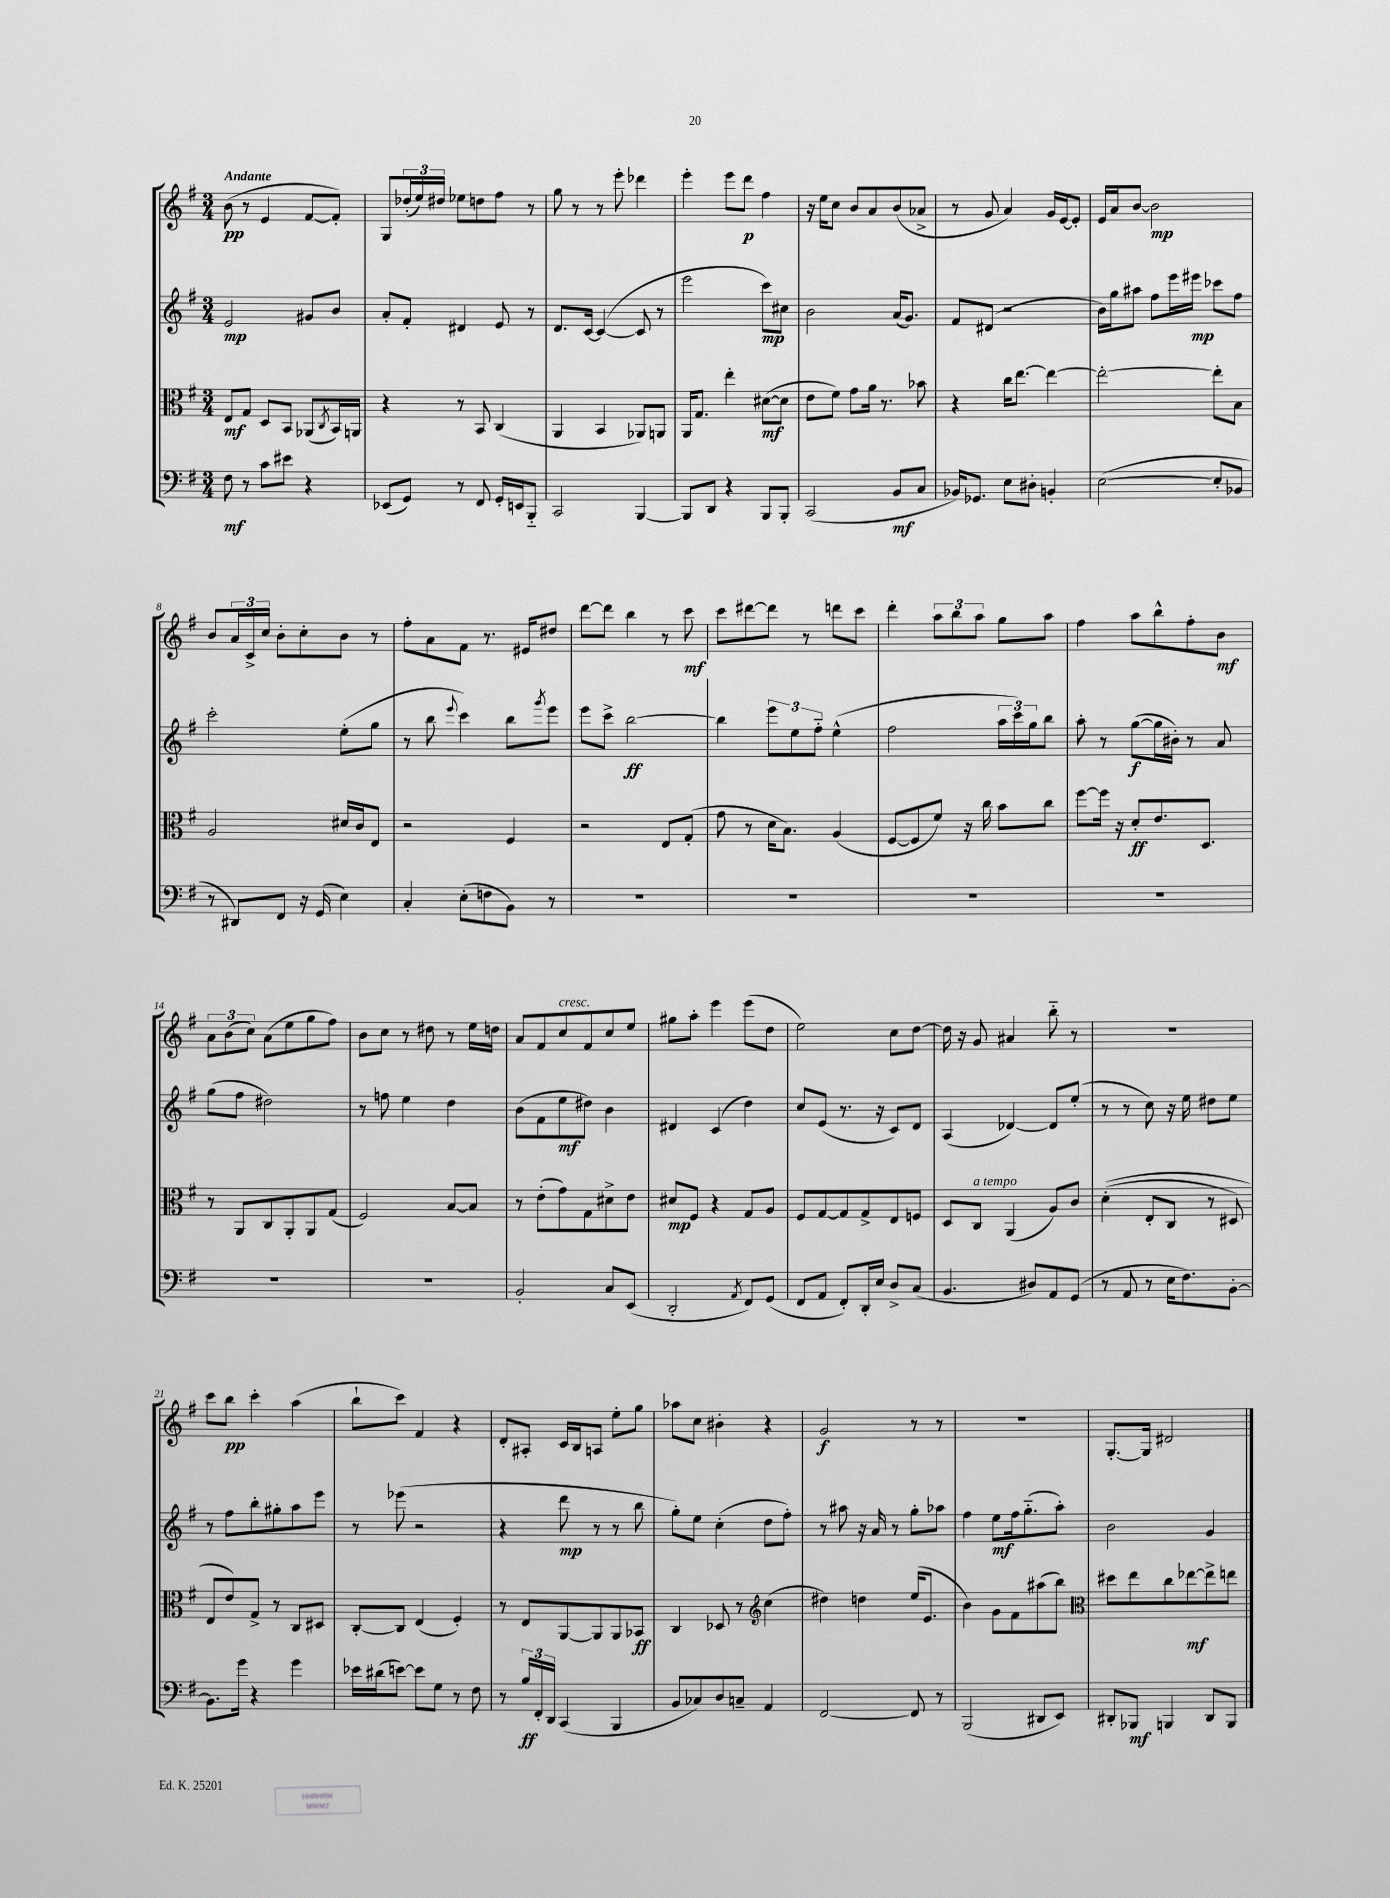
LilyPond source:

<<
\new StaffGroup <<
\new Staff = "s0" {
    \clef treble \key g \major \numericTimeSignature \time 3/4 \tempo "Andante"
    b'8\pp( r8 e'4 fis'8~ fis'8-.) |
    g8 \tuplet 3/2 { des''16-.( e''16) dis''16 } ees''8 d''8 fis''8 r8 |
    g''8 r8 r8 e'''8-. des'''4 |
    e'''4-. e'''8 d'''8\p fis''4 |
    r16 e''16 c''8 b'8 a'8 b'8( aes'8-> |
    r8 g'8 a'4) g'16 e'16~ e'8-. |
    e'16 a'16 b'8~ b'2\mp |
    b'8 \tuplet 3/2 { a'16 c'16-> c''16 } b'8-. c''8-. b'8 r8 |
    fis''8-. a'8 fis'8 r8. eis'16 dis''8 |
    d'''8~ d'''8 b''4 r8 c'''8\mf |
    c'''8 dis'''8~ dis'''8 r8 d'''8 c'''8 |
    d'''4-. \tuplet 3/2 { a''8 b''8 a''8 } g''8 a''8 |
    fis''4 a''8 b''8-^ fis''8-. b'8\mf |
    \tuplet 3/2 { a'8 b'8( c''8) } a'8( e''8 g''8 fis''8) |
    b'8 c''8 r8 dis''8 r8 e''16 d''16 |
    a'8 fis'8 c''8^\markup { \italic "cresc." } fis'8 c''8 e''8 |
    gis''8 a''8-. e'''4 e'''8( d''8 |
    e''2) c''8 d''8~ |
    d''16 r16 g'8 ais'4 b''8-_ r8 |
    R2. |
    c'''8 b''8\pp c'''4-. a''4( |
    b''8-! c'''8) fis'4 r4 |
    d'8-. ais8-. c'16 b16 a8 e''8-. g''8 |
    aes''8 c''8 bis'4-. r4 |
    g'2\f r8 r8 |
    R2. |
    g8.~-. g16 dis'2 \bar "|." |
}
\new Staff = "s1" {
    \clef treble \key g \major \numericTimeSignature \time 3/4
    e'2\mp gis'8 b'8 |
    a'8-. fis'8-. dis'4 e'8 r8 |
    d'8. c'16~ c'4~( c'8 r8 |
    e'''2 c'''8\mp) cis''8 |
    b'2 a'16( g'8.) |
    fis'8 dis'8( r2 |
    b'16) g''16 ais''8 fis''8 e'''16 eis'''16\mp ces'''8 fis''8 |
    c'''2-. e''8-.( g''8 |
    r8 b''8 \appoggiatura { e'''8 } c'''4) b''8 \acciaccatura { g'''8 } e'''8 |
    e'''8 c'''8-> b''2~\ff |
    b''4 \tuplet 3/2 { e'''8 e''8 fis''8-_ } e''4-^( |
    fis''2 \tuplet 3/2 { a''16 c'''16) g''16 } b''8 |
    a''8-. r8 g''8~\f( g''16 bis'16-.) r8 a'8 |
    g''8( fis''8 dis''2) |
    r8 f''8 e''4 d''4 |
    b'8( fis'8 e''8\mf dis''8) b'4 |
    dis'4 c'4( d''4) |
    c''8 e'8( r8. r16 c'8) d'8 |
    a4( des'4~) des'8 e''8-.( |
    r8 r8 c''8) r16 e''16 dis''8 e''8 |
    r8 fis''8 b''8-. gis''8-. a''8 e'''8 |
    r8 ees'''8( r2 |
    r4 d'''8\mp r8 r8 b''8 |
    g''8-.) e''8 c''4-.( d''8 fis''8-.) |
    r8 ais''8 r16 a'16 r8 g''8-. aes''8 |
    fis''4 e''8\mf fis''16 g''8.-_( a''8-.) |
    b'2 g'4 \bar "|." |
}
\new Staff = "s2" {
    \clef alto \key g \major \numericTimeSignature \time 3/4
    e8\mf g8 d8 b,8 aes,8( \acciaccatura { c8 } b,16) a,16 |
    r4 r8 b,8 c4( |
    a,4 b,4 aes,8) a,8 |
    a,16 g8. e''4-. dis'8~\mf( dis'8 |
    e'8 fis'8) g'8 a'16 r8. bes'8 |
    r4 c''16 e''8.~ e''4~ |
    e''2~-. e''8-. b8 |
    a2 dis'16 c'16 e8 |
    r2 fis4 |
    r2 e8 g8-.( |
    g'8 r8 d'16 b8.) a4( |
    fis8~ fis8 fis'8) r16 c''16 b'8 c''8 |
    fis''8~ fis''16 r16 d'8-.\ff e'8. d8. |
    r8 a,8 c8 a,8-. a,8 g8( |
    fis2) b8~ b8 |
    r8 e'8-.( g'8) g8 dis'8-> e'8 |
    dis'8\mp fis8 r4 g8 a8 |
    fis8 g8~ g8 g8-> e8 f8 |
    d8 c8^\markup { \italic "a tempo" } a,4( a8) c'8 |
    d'4-.(\( e8-. c8 r8 dis8) |
    e8 e'8\) g8-> r8 c8 dis8 |
    c8~-. c8 e4( fis4-.) |
    r8 e8 a,8~ a,8 a,8 bes,8\ff |
    c4 des8 r8 \clef treble c''4( |
    dis''4) d''4 e''16( e'8. |
    b'4) g'8 fis'8 ais''8( b''8) |
    \clef alto dis''8 e''8 c''8 ees''8~\mf ees''8-> e''8 \bar "|." |
}
\new Staff = "s3" {
    \clef bass \key g \major \numericTimeSignature \time 3/4
    fis8\mf r8 c'8 eis'8 r4 |
    ees,8( g,8) r8 fis,8 g,16-. e,16 b,,8-_ |
    c,2 b,,4~ |
    b,,8 d,8 r4 b,,8 b,,8-. |
    c,2( b,8\mf c8 |
    bes,16) ges,8. e8 dis8-. b,4-. |
    e2~( e8-. bes,8 |
    r8 dis,8) fis,8 r16 g,16( e4) |
    c4-. e8-.( f8 b,8) r8 |
    R2. |
    R2. |
    R2. |
    R2. |
    R2. |
    R2. |
    b,2-. c8 e,8( |
    d,2-. \acciaccatura { a,8 } fis,8) g,8( |
    fis,8 a,8 fis,8-.) d,16-. e16 d8-> c8( |
    b,4. dis8) a,8 g,8( |
    r8 a,8 r8 e16 fis8.) b,8~-. |
    b,8. g'16 r4 g'4 |
    ees'16 dis'16( e'8~) e'8 g8 r8 fis8 |
    r8 \tuplet 3/2 { b16\ff fis,16-. d,16 } c,4( b,,4 |
    b,8 ces8) d8 c8-- a,4 |
    fis,2~ fis,8 r8 |
    b,,2( dis,8 e,8) |
    dis,8-. bes,,8\mf b,,4 dis,8 b,,8 \bar "|." |
}
>>
>>
